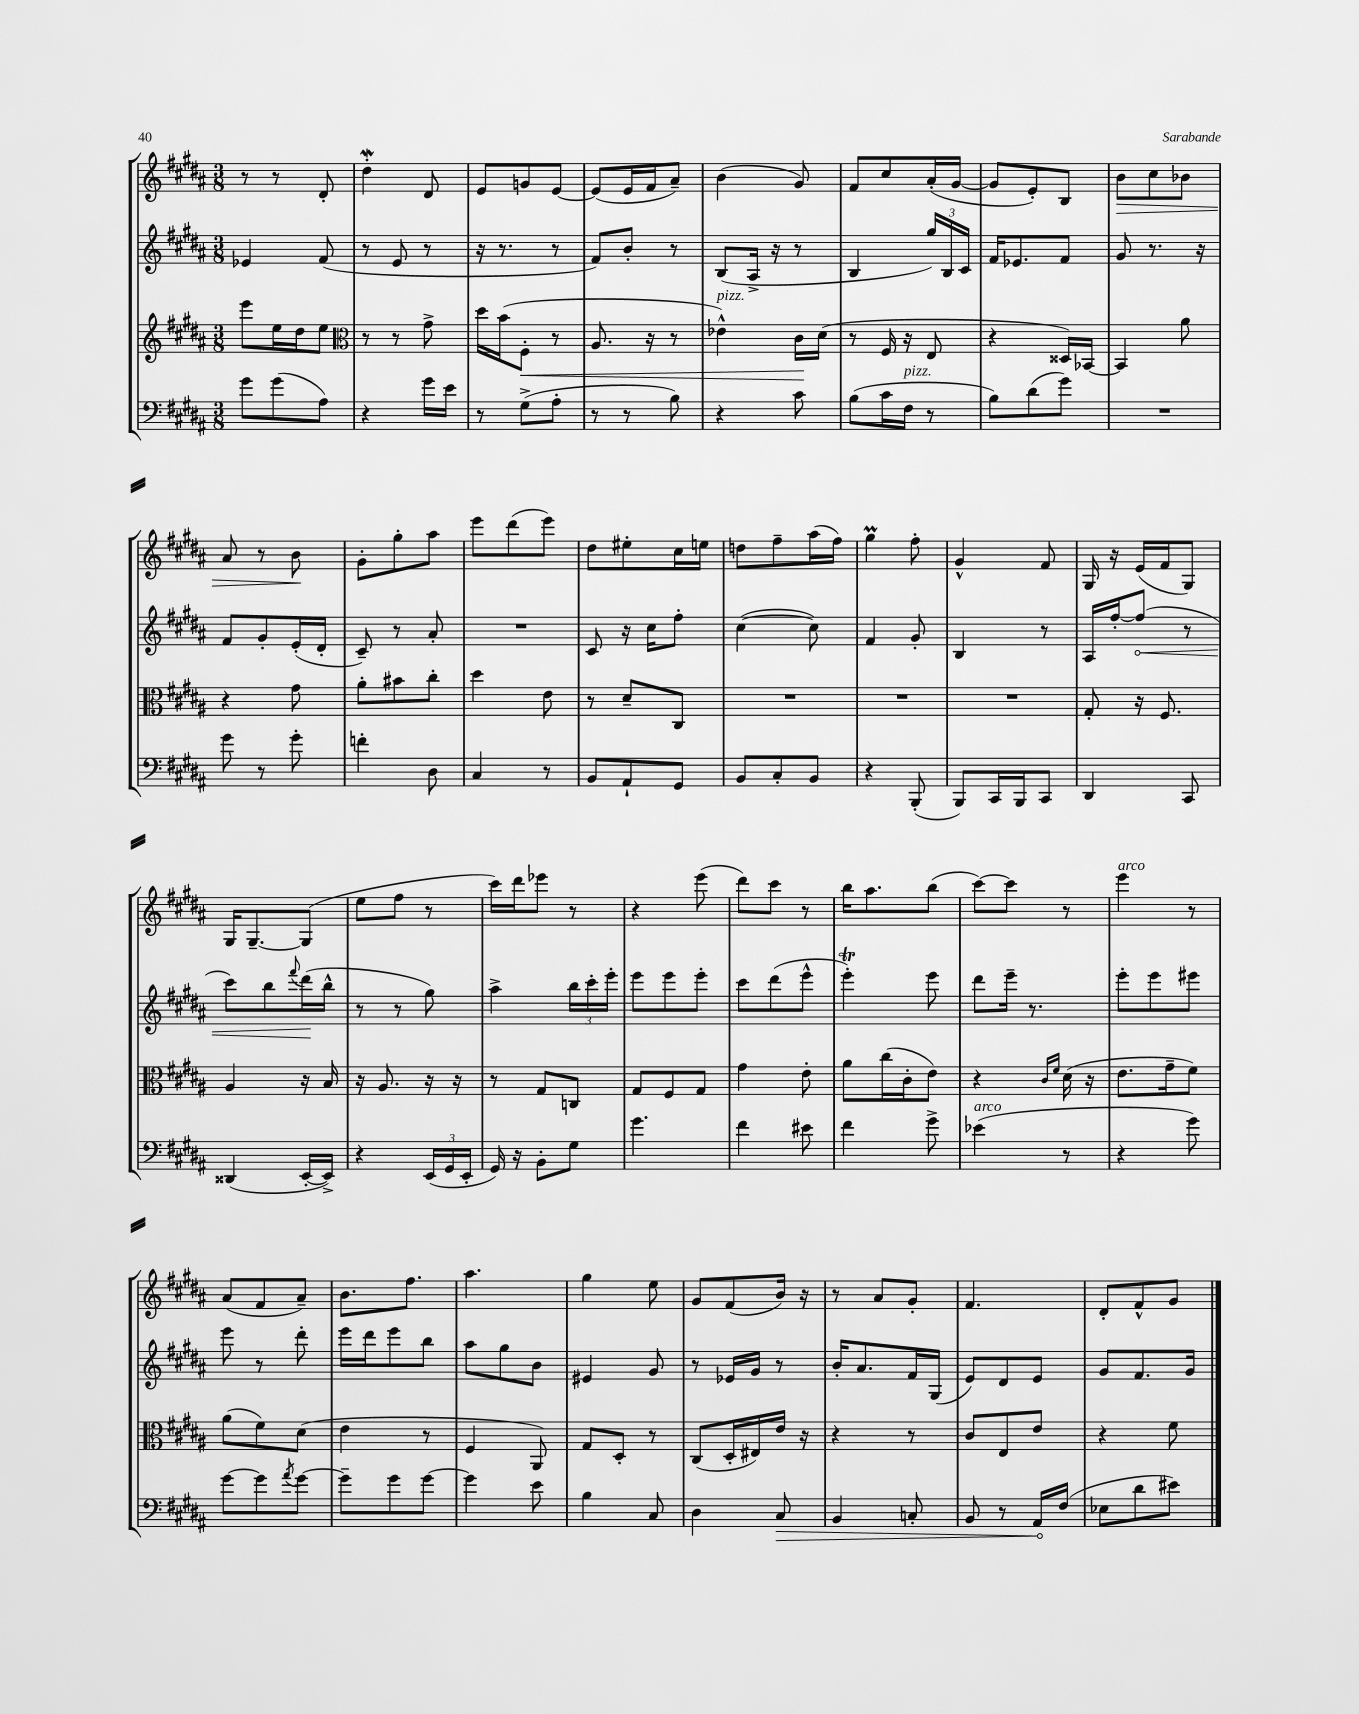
<<
\new StaffGroup <<
\new Staff = "s0" {
    \clef treble \key b \major \numericTimeSignature \time 3/8
    r8 r8 dis'8-. |
    dis''4-.\mordent dis'8 |
    e'8 g'8 e'8~ |
    e'8( e'16 fis'16 ais'8--) |
    b'4( gis'8) |
    fis'8 cis''8 ais'16-.( gis'16~ |
    gis'8 e'8-.) b8 |
    b'8\> cis''8 bes'8 |
    ais'8 r8 b'8\! |
    gis'8-. gis''8-. ais''8 |
    e'''8 dis'''8( e'''8) |
    dis''8 eis''8-. cis''16 e''16 |
    d''8 fis''8-- ais''16( fis''16) |
    gis''4\prall fis''8-. |
    gis'4-^ fis'8 |
    gis16 r16 e'16( fis'16 gis8) |
    gis16 gis8.~-- gis8( |
    e''8 fis''8 r8 |
    cis'''16) dis'''16 ees'''8 r8 |
    r4 e'''8( |
    dis'''8) cis'''8 r8 |
    b''16 ais''8. b''8( |
    cis'''8~) cis'''8 r8 |
    e'''4^\markup { \italic "arco" } r8 |
    ais'8( fis'8 ais'8--) |
    b'8. fis''8. |
    ais''4. |
    gis''4 e''8 |
    gis'8 fis'8( b'16) r16 |
    r8 ais'8 gis'8-. |
    fis'4. |
    dis'8-. fis'8-^ gis'8 \bar "|." |
}
\new Staff = "s1" {
    \clef treble \key b \major \numericTimeSignature \time 3/8
    ees'4 fis'8( |
    r8 e'8 r8 |
    r16 r8. r8 |
    fis'8) b'8-. r8 |
    b8( ais16-> r16 r8 |
    b4 \tuplet 3/2 { gis''16) b16 cis'16 } |
    fis'16 ees'8. fis'8 |
    gis'8 r8. r16 |
    fis'8 gis'8-. e'16-.( dis'16-. |
    cis'8--) r8 ais'8-. |
    R4. |
    cis'8 r16 cis''16 fis''8-. |
    cis''4~( cis''8) |
    fis'4 gis'8-. |
    b4 r8 |
    ais16 fis''16~-. \once \override Hairpin.circled-tip = ##t fis''8\<( r8 |
    cis'''8) b''8 \appoggiatura { fis'''8 } dis'''16\!( b''16-^ |
    r8 r8 gis''8) |
    ais''4-> \tuplet 3/2 { b''16 cis'''16-. e'''16-. } |
    e'''8 e'''8 e'''8-. |
    cis'''8 dis'''8( e'''8-^ |
    e'''4-.\trill) e'''8 |
    dis'''8 e'''16-- r8. |
    e'''8-. e'''8 eis'''8 |
    e'''8 r8 dis'''8-. |
    e'''16 dis'''16 e'''8 b''8 |
    ais''8 gis''8 b'8 |
    eis'4 gis'8 |
    r8 ees'16 gis'16 r8 |
    b'16-. ais'8. fis'16 gis16( |
    e'8) dis'8 e'8 |
    gis'8 fis'8. gis'16 \bar "|." |
}
\new Staff = "s2" {
    \clef treble \key b \major \numericTimeSignature \time 3/8
    e'''8 e''16 dis''16 e''8 |
    \clef alto r8 r8 gis'8-> |
    dis''16 b'16( fis8-.\< r8 |
    ais8. r16 r8 |
    ees'4-^^\markup { \italic "pizz." }) cis'16\! dis'16( |
    r8 fis16 r16 e8 |
    r4 disis16) bes,16~ |
    bes,4 ais'8 |
    r4 gis'8 |
    ais'8-. bis'8 cis''8-. |
    dis''4 e'8 |
    r8 dis'8-- cis8 |
    R4. |
    R4. |
    R4. |
    gis8-. r16 fis8. |
    ais4 r16 b16 |
    r16 ais8. r16 r16 |
    r8 gis8 c8 |
    gis8 fis8 gis8 |
    gis'4 e'8-. |
    ais'8 cis''16( cis'16-. e'8) |
    r4 \grace { cis'16 fis'16 } dis'16( r16 |
    e'8. gis'16-- fis'8) |
    ais'8( fis'8) dis'8( |
    e'4 r8 |
    fis4 ais,8) |
    gis8 dis8-. r8 |
    cis8( dis16-. eis16) e'16 r16 |
    r4 r8 |
    cis'8 e8 e'8 |
    r4 fis'8 \bar "|." |
}
\new Staff = "s3" {
    \clef bass \key b \major \numericTimeSignature \time 3/8
    gis'8 gis'8( ais8) |
    r4 gis'16 e'16 |
    r8 gis8->( ais8-. |
    r8 r8 b8) |
    r4 cis'8 |
    b8( cis'16 fis16^\markup { \italic "pizz." } r8 |
    b8) dis'8( gis'8) |
    R4. |
    gis'8 r8 gis'8-. |
    f'4-. dis8 |
    cis4 r8 |
    b,8 ais,8-! gis,8 |
    b,8 cis8-. b,8 |
    r4 b,,8-.( |
    b,,8) cis,16 b,,16 cis,8 |
    dis,4 cis,8 |
    disis,4( e,16~-. e,16->) |
    r4 \tuplet 3/2 { e,16( gis,16 e,16-. } |
    gis,16) r16 b,8-. gis8 |
    gis'4. |
    fis'4 eis'8 |
    fis'4 gis'8-> |
    ees'4^\markup { \italic "arco" }( r8 |
    r4 gis'8) |
    gis'8~ gis'8 \acciaccatura { ais'8 } gis'8~ |
    gis'8-- gis'8 gis'8~ |
    gis'4 e'8 |
    b4 cis8 |
    dis4 \once \override Hairpin.circled-tip = ##t cis8\> |
    b,4 c8-. |
    b,8 r8 ais,16\! fis16( |
    ees8 dis'8 eis'8) \bar "|." |
}
>>
>>
\layout { \context { \Score \remove "Bar_number_engraver" } }
